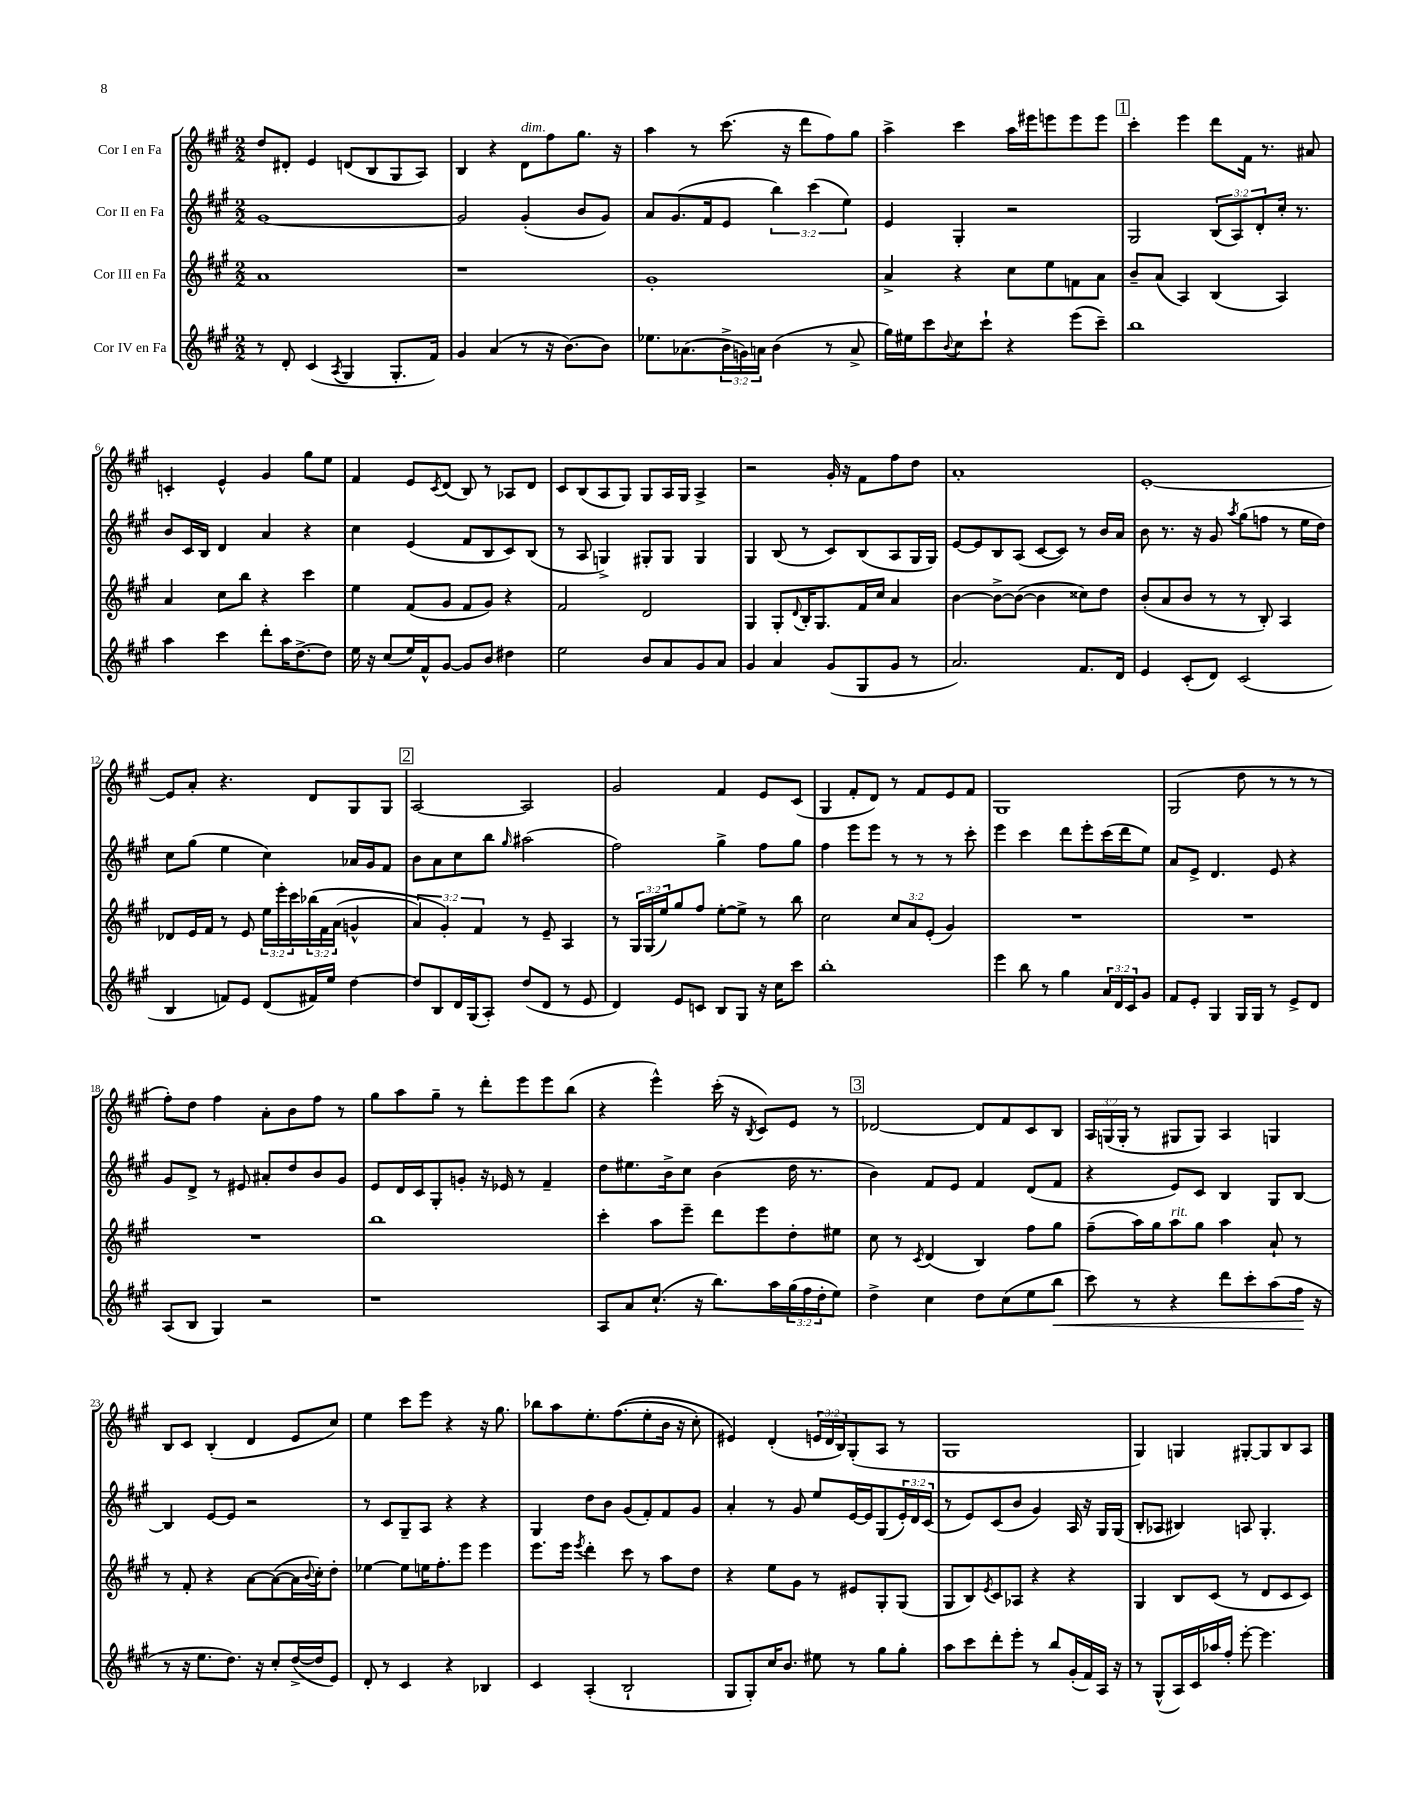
<<
\new StaffGroup <<
\new Staff = "s0" \with { instrumentName = "Cor I en Fa" } {
    \clef treble \key a \major \numericTimeSignature \time 2/2 \override Staff.TupletNumber.text = #tuplet-number::calc-fraction-text
    d''8 dis'8-. e'4 d'8( b8 gis8 a8) |
    b4 r4 d'8^\markup { \italic "dim." } fis''8 gis''8. r16 |
    a''4 r8 cis'''8.( r16 d'''8 fis''8) gis''8 |
    a''4-> cis'''4 a''16 eis'''16 e'''8 e'''8 e'''8 |
    \mark \markup { \box "1" } cis'''4-. e'''4 d'''8 fis'16 r8. ais'8 |
    c'4-. e'4-^ gis'4 gis''8 e''8 |
    fis'4 e'8 \acciaccatura { cis'8 } d'8( b8) r8 aes8 d'8 |
    cis'8 b8( a8 gis8) gis8 a16 gis16 a4-> |
    r2 gis'16-. r16 fis'8 fis''8 d''8 |
    a'1-. |
    e'1~-. |
    e'8 a'8-. r4. d'8 gis8 gis8 |
    \mark \markup { \box "2" } a2~ a2 |
    gis'2 fis'4 e'8 cis'8( |
    gis4 fis'8-. d'8) r8 fis'8 e'8 fis'8 |
    gis1 |
    gis2( d''8 r8 r8 r8 |
    fis''8-.) d''8 fis''4 a'8-. b'8 fis''8 r8 |
    gis''8 a''8 gis''8-- r8 d'''8-. e'''8 e'''8 b''8( |
    r4 e'''4-^) cis'''16-.( r16 \acciaccatura { b8 } cis'8) e'8 r8 |
    \mark \markup { \box "3" } des'2~ des'8 fis'8 cis'8 b8 |
    \tuplet 3/2 { a16 g16( g16-. } r8 gis8 gis8) a4 g4 |
    b8 cis'8 b4-.( d'4 e'8 cis''8) |
    e''4 cis'''8 e'''8 r4 r16 gis''8. |
    bes''8 a''8 e''8.-. fis''8.(\( e''8-. b'16 r16 cis''8-.) |
    eis'4\) d'4-.( \tuplet 3/2 { e'16 d'16 b16) } gis8-.( a8 r8 |
    gis1 |
    gis4) g4 gis8~-. gis8 b8 a8 \bar "|." |
}
\new Staff = "s1" \with { instrumentName = "Cor II en Fa" } {
    \clef treble \key a \major \numericTimeSignature \time 2/2 \override Staff.TupletNumber.text = #tuplet-number::calc-fraction-text
    gis'1~ |
    gis'2 gis'4-.( b'8 gis'8) |
    a'8 gis'8.( fis'16 e'8 \tuplet 3/2 { b''4) cis'''4( e''4) } |
    e'4 gis4-. r2 |
    \mark \markup { \box "1" } gis2 \tuplet 3/2 { b8( a8) d'8-. } cis''16-. r8. |
    b'8 cis'16 b16 d'4 a'4 r4 |
    cis''4 e'4( fis'8 b8 cis'8) b8( |
    r8 a8 g4->) gis8-. gis8 gis4 |
    gis4 b8( r8 cis'8) b8( a8 gis16 gis16) |
    e'8~ e'8 b8 a8( cis'8~ cis'8) r8 b'16 a'16 |
    b'8 r8. r16 gis'8 \acciaccatura { a''8 } gis''8( f''8 r8 e''16 d''16) |
    cis''8 gis''8( e''4 cis''4) aes'16 gis'16 fis'8 |
    \mark \markup { \box "2" } b'8 a'8 cis''8 b''8 \grace { gis''16 } ais''2( |
    fis''2) gis''4-> fis''8 gis''8 |
    fis''4 e'''8 e'''8 r8 r8 r8 cis'''8-. |
    e'''4 cis'''4 d'''8 e'''8-. cis'''16( d'''16 e''8) |
    a'8 e'8-> d'4. e'8 r4 |
    gis'8 d'8-> r8 eis'8 ais'8-. d''8 b'8 gis'8 |
    e'8 d'16 cis'16 gis8-. g'8-. r16 ees'16 r8 fis'4-- |
    d''8 eis''8. b'16-> cis''8 b'4( d''16 r8. |
    \mark \markup { \box "3" } b'4) fis'8 e'8 fis'4 d'8( fis'8 |
    r4 e'8) cis'8 b4 gis8 b8~ |
    b4 e'8~ e'8 r2 |
    r8 cis'8 gis8-- a8 r4 r4 |
    gis4 d''8 b'8 gis'8( fis'8-.) fis'8 gis'8 |
    a'4-. r8 gis'8 e''8 e'16~ e'16 gis8( \tuplet 3/2 { e'16-.) d'16 cis'16( } |
    r8 e'8) cis'8( b'8 gis'4) a16 r16 gis16 gis16( |
    b8-. aes8 bis4) a8 gis4.-. \bar "|." |
}
\new Staff = "s2" \with { instrumentName = "Cor III en Fa" } {
    \clef treble \key a \major \numericTimeSignature \time 2/2 \override Staff.TupletNumber.text = #tuplet-number::calc-fraction-text
    a'1 |
    r1 |
    gis'1-. |
    a'4-> r4 cis''8 e''8 f'8 a'8 |
    \mark \markup { \box "1" } b'8-- a'8( a4) b4( a4) |
    a'4 cis''8 b''8 r4 cis'''4 |
    e''4 fis'8( gis'8 fis'8 gis'8) r4 |
    fis'2 d'2 |
    gis4 gis8-. \appoggiatura { d'8 } b16-. gis8. fis'16 cis''16 a'4 |
    b'4~ b'8~-> b'8~( b'4 cisis''8) d''8 |
    b'8-.( a'8 b'8 r8 r8 b8-.) a4 |
    des'8 e'16 fis'16 r8 e'8 \tuplet 3/2 { e''16 e'''16-. cis'''16 } \tuplet 3/2 { bes''16\( fis'16 a'16( } g'4-^ |
    \mark \markup { \box "2" } \tuplet 3/2 { a'4) gis'4-.\) fis'4 } r8 e'8-- a4 |
    r8 \tuplet 3/2 { gis16 gis16( e''16) } gis''8 fis''8 e''8~-. e''8-> r8 b''8 |
    cis''2 \tuplet 3/2 { cis''8 a'8 e'8-.( } gis'4) |
    R1 |
    R1 |
    R1 |
    b''1 |
    cis'''4-. a''8 e'''8-- d'''8 e'''8 d''8-. eis''8 |
    \mark \markup { \box "3" } cis''8 r8 \acciaccatura { cis'8 } d'4( b4) fis''8 gis''8 |
    fis''8--( a''16) gis''16 a''8^\markup { \italic "rit." } gis''8 a''4 a'8-! r8 |
    r8 fis'8-. r4 a'8~ a'8~( a'16 \appoggiatura { b'8 } cis''16-.) d''8-. |
    ees''4~ ees''8 e''16 fis''8.-. e'''8 e'''4 |
    e'''8. e'''16 \acciaccatura { e'''8 } d'''4-. cis'''8 r8 a''8 d''8 |
    r4 e''8 gis'8 r8 eis'8 gis8-. gis8( |
    gis8 b8) \acciaccatura { e'8 } cis'8 aes8 r4 r4 |
    gis4 b8 cis'8( r8 d'8 cis'8 cis'8) \bar "|." |
}
\new Staff = "s3" \with { instrumentName = "Cor IV en Fa" } {
    \clef treble \key a \major \numericTimeSignature \time 2/2 \override Staff.TupletNumber.text = #tuplet-number::calc-fraction-text
    r8 d'8-. cis'4( \acciaccatura { a8 } gis4 gis8.-. fis'16) |
    gis'4 a'4( r8 r16 b'8.~) b'8 |
    ees''8. aes'8.( \tuplet 3/2 { b'16-> g'16) a'16 } b'4( r8 a'8-> |
    gis''16) eis''16 cis'''8 \appoggiatura { b'8 } cis''8 cis'''8-! r4 e'''8( cis'''8--) |
    \mark \markup { \box "1" } b''1 |
    a''4 cis'''4 d'''8-. a''16 d''8.~-> d''8 |
    e''16 r16 cis''8( e''16) fis'16-^ gis'8~ gis'8 b'8 dis''4 |
    e''2 b'8 a'8 gis'8 a'8 |
    gis'4 a'4 gis'8( gis8 gis'8 r8 |
    a'2.) fis'8. d'16 |
    e'4 cis'8-.( d'8) cis'2( |
    b4 f'8) e'8 d'8( fis'16) e''16 d''4~ |
    \mark \markup { \box "2" } d''8 b8 d'16 gis16( a8-.) d''8( d'8 r8 e'8 |
    d'4) e'8 c'8 b8 gis8 r16 cis''16 cis'''8 |
    b''1-. |
    e'''4 b''8 r8 gis''4 \tuplet 3/2 { a'16 d'16 cis'16 } gis'8 |
    fis'8 e'8-. gis4 gis16 gis16 r8 e'8-> d'8 |
    a8( b8 gis4) r2 |
    r1 |
    a8 a'8 cis''8.-!( r16 b''8.) a''16 \tuplet 3/2 { gis''16( fis''16 d''16-. } e''8) |
    \mark \markup { \box "3" } d''4-> cis''4 d''8 cis''8( e''8 b''8\< |
    cis'''8) r8 r4 d'''8 cis'''8-. a''8( fis''16\! r16 |
    r8 r16 e''8. d''8.) r16 cis''8-. d''16~->( d''16 e'8) |
    d'8-. r8 cis'4 r4 bes4 |
    cis'4 a4-.( b2-! |
    gis8 gis8-.) cis''16 b'8. eis''8 r8 gis''8 gis''8-. |
    a''8 cis'''8 d'''8-. e'''8-. r8 b''8 gis'16-.( fis'16) a16 r16 |
    r8 gis8-^( a16) cis'16 aes''16 fis''16-. e'''8~-. e'''4. \bar "|." |
}
>>
>>
